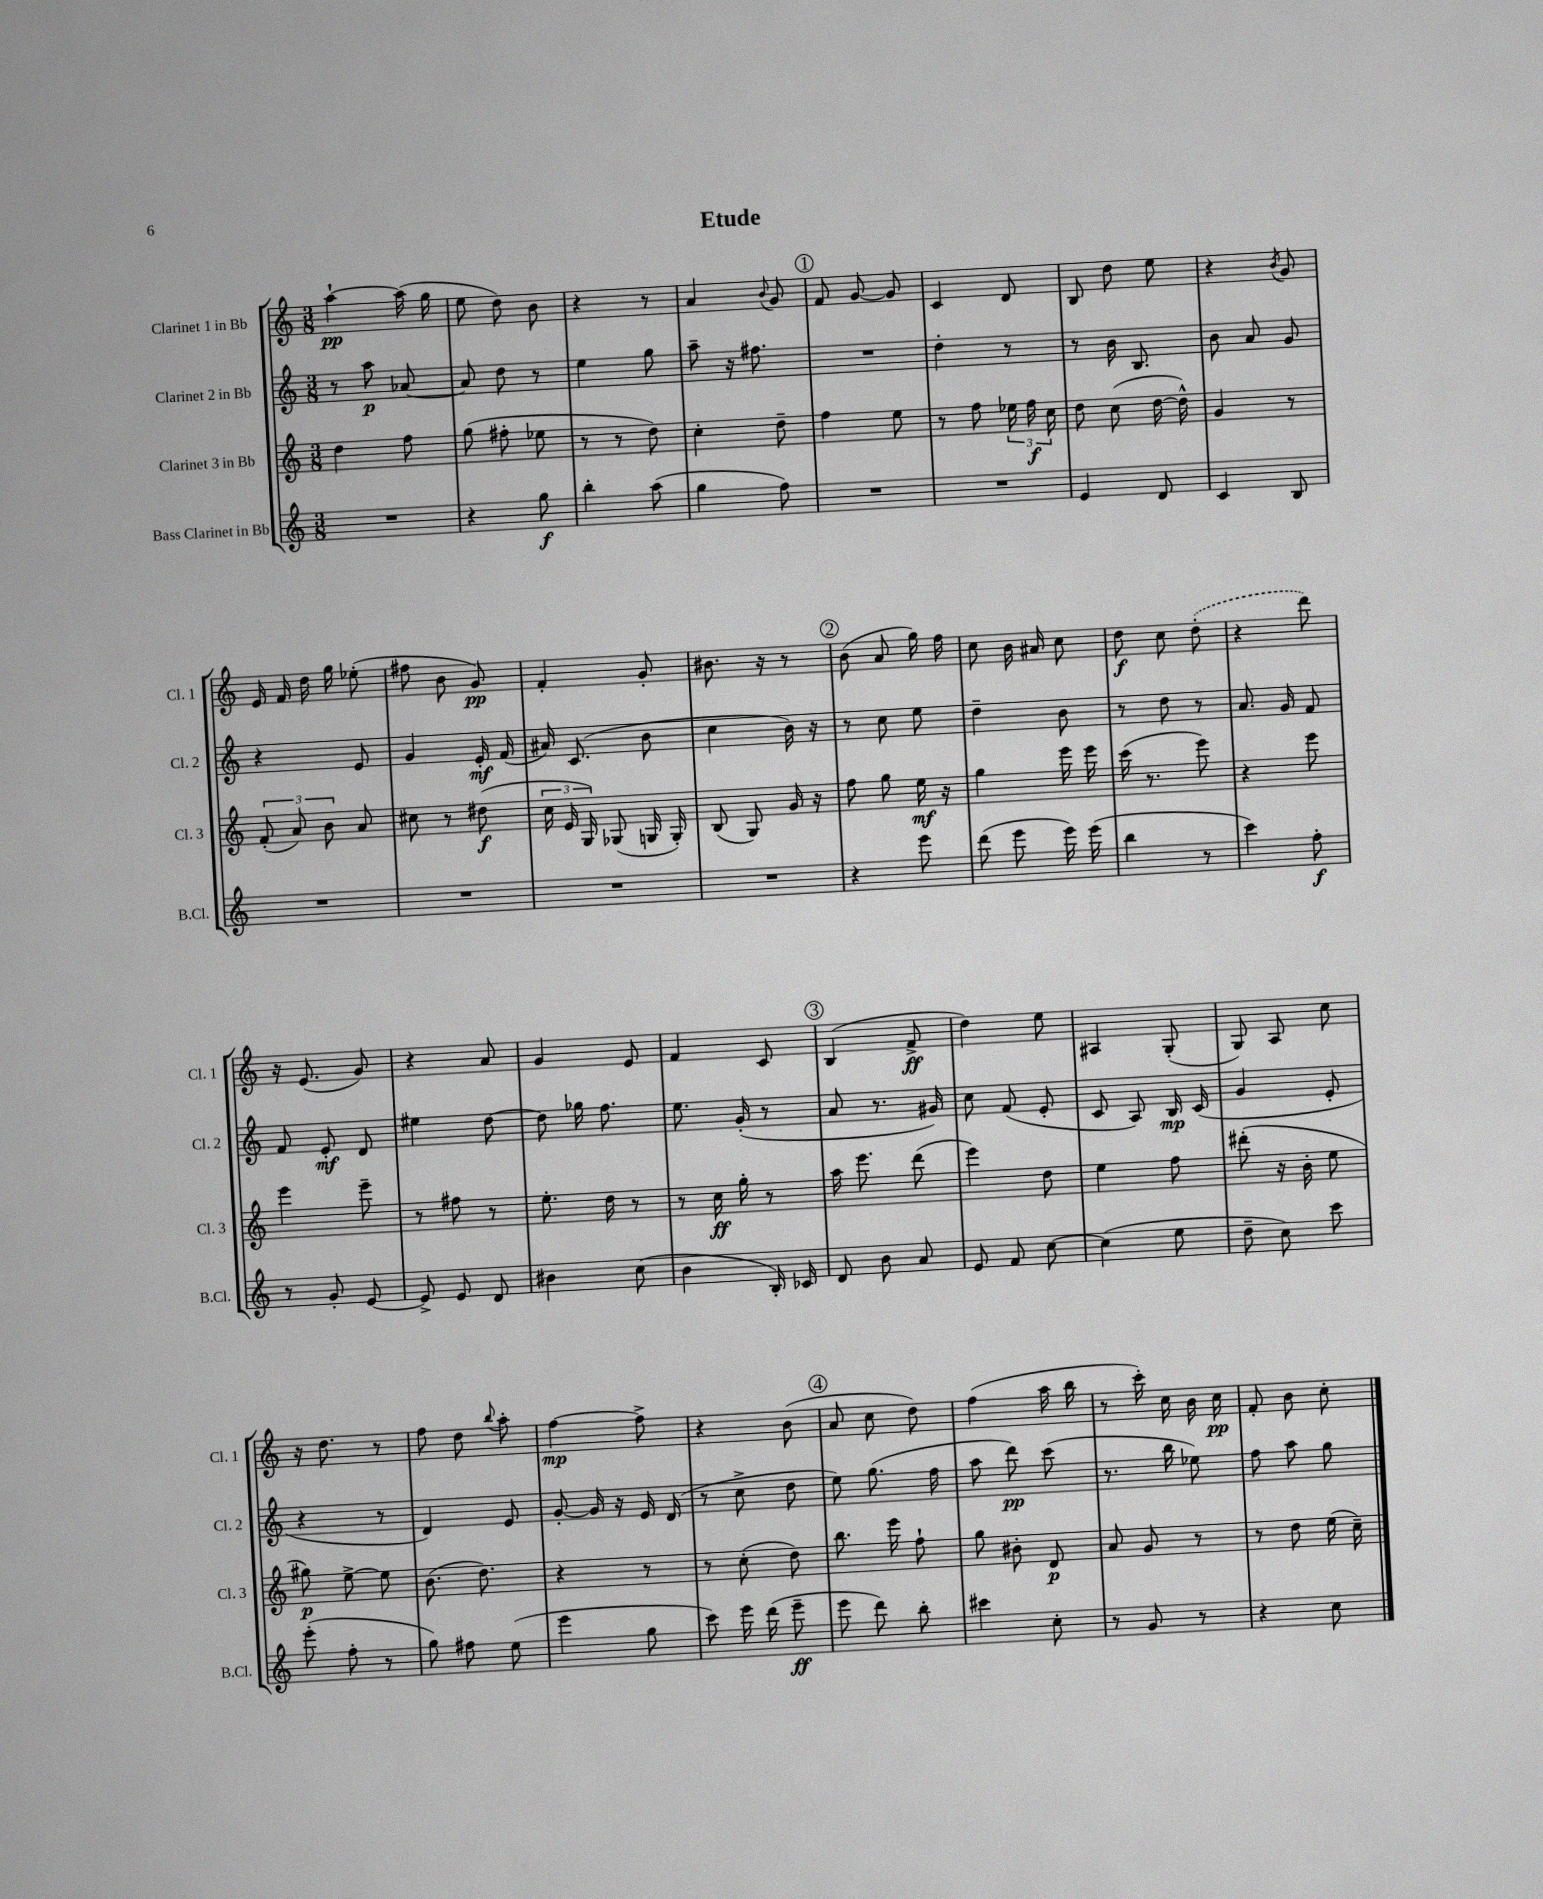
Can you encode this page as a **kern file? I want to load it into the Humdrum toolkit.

**kern	**dynam	**kern	**dynam	**kern	**dynam	**kern	**dynam
*part4	*part4	*part3	*part3	*part2	*part2	*part1	*part1
*staff4	*staff4	*staff3	*staff3	*staff2	*staff2	*staff1	*staff1
*I"Bass Clarinet in Bb	*	*I"Clarinet 3 in Bb	*	*I"Clarinet 2 in Bb	*	*I"Clarinet 1 in Bb	*
*I'B.Cl.	*	*I'Cl. 3	*	*I'Cl. 2	*	*I'Cl. 1	*
*clefG2	*	*clefG2	*	*clefG2	*	*clefG2	*
*k[]	*	*k[]	*	*k[]	*	*k[]	*
*M3/8	*	*M3/8	*	*M3/8	*	*M3/8	*
=1	=1	=1	=1	=1	=1	=1	=1
4.r	.	4dd\	.	8r	.	[4aa`\	pp
.	.	.	.	8aa\	p	.	.
.	.	8ff\	.	[8a-X/	.	(16aa\]	.
.	.	.	.	.	.	16gg\	.
=2	=2	=2	=2	=2	=2	=2	=2
4r	.	(8gg\	.	8a-/]	.	8ee\	.
.	.	8ff#X'\	.	8dd\	.	8dd\)	.
8gg\	f	8ee-X\	.	8r	.	8b\	.
=3	=3	=3	=3	=3	=3	=3	=3
4bb'\	.	8r	.	4ee\	.	4r	.
.	.	8r	.	.	.	.	.
(8aa\	.	8dd\)	.	8gg\	.	8r	.
=4	=4	=4	=4	=4	=4	=4	=4
4gg\	.	4cc'\	.	8aa~\	.	4a/	.
.	.	.	.	16r	.	.	.
.	.	.	.	8.ff#X\	.	.	.
.	.	.	.	.	.	8qqb/	.
8ff\)	.	8dd~\	.	.	.	8g/	.
!!LO:REH:place=s1:t=1
=5	=5	=5	=5	=5	=5	=5	=5
4.r	.	4ff\	.	4.r	.	8f/	.
.	.	.	.	.	.	[8g/	.
.	.	8ee\	.	.	.	8g/]	.
=6	=6	=6	=6	=6	=6	=6	=6
4.r	.	8r	.	4dd'\	.	4c/	.
.	.	8ff\	.	.	.	.	.
.	.	24ee-X\	.	8r	.	8d/	.
.	.	24ff\	f	.	.	.	.
.	.	24cc\	.	.	.	.	.
=7	=7	=7	=7	=7	=7	=7	=7
4e/	.	8dd\	.	8r	.	8B/	.
.	.	(8cc\	.	16b\	.	8dd\	.
.	.	.	.	8.B/	.	.	.
8d/	.	[16dd\	.	.	.	8ee\	.
.	.	16dd^^\])	.	.	.	.	.
=8	=8	=8	=8	=8	=8	=8	=8
4c/	.	4g/	.	8b\	.	4r	.
.	.	.	.	8a/	.	.	.
.	.	.	.	.	.	8qb/	.
8B/	.	8r	.	8g/	.	8g/	.
!!LO:LB:g=z
=9	=9	=9	=9	=9	=9	=9	=9
4.r	.	(12f'/	.	4r	.	16e/	.
.	.	.	.	.	.	16f/	.
.	.	12a/)	.	.	.	.	.
.	.	.	.	.	.	16dd\	.
.	.	12b\	.	.	.	.	.
.	.	.	.	.	.	16gg\	.
.	.	8a/	.	8e/	.	(8ee-X'\	.
=10	=10	=10	=10	=10	=10	=10	=10
4.r	.	8cc#X\	.	4g/	.	8ff#X\	.
.	.	8r	.	.	.	8b\	.
.	.	(8dd#X\	f	16e'/	mf	8g/)	pp
.	.	.	.	(16f/	.	.	.
=11	=11	=11	=11	=11	=11	=11	=11
4.r	.	24cc\	.	16a#X/)	.	4f'/	.
.	.	24e/	.	.	.	.	.
.	.	.	.	(8.c/	.	.	.
.	.	24G/)	.	.	.	.	.
.	.	(8G-X/	.	.	.	.	.
.	.	16Gn/	.	8b\	.	8g'/	.
.	.	16G'/)	.	.	.	.	.
=12	=12	=12	=12	=12	=12	=12	=12
4.r	.	(8B/	.	4cc\	.	8.b#X\	.
.	.	8G/)	.	.	.	.	.
.	.	.	.	.	.	16r	.
.	.	16g/	.	16b\)	.	8r	.
.	.	16r	.	16r	.	.	.
!!LO:REH:place=s1:t=2
=13	=13	=13	=13	=13	=13	=13	=13
4r	.	8ff\	.	8r	.	(8b\	.
.	.	8gg\	.	8cc\	.	8a/	.
8eee\	.	16ee\	mf	8ee\	.	16gg\)	.
.	.	16r	.	.	.	16ff\	.
=14	=14	=14	=14	=14	=14	=14	=14
(8ddd\	.	4gg\	.	4dd~\	.	8cc\	.
8eee\	.	.	.	.	.	16b\	.
.	.	.	.	.	.	16a#X/	.
16eee\)	.	16eee\	.	8b\	.	8cc\	.
(16eee\	.	16eee\	.	.	.	.	.
=15	=15	=15	=15	=15	=15	=15	=15
4bb\	.	(16ccc\	.	8r	.	8dd\	f
.	.	8.r	.	.	.	.	.
.	.	.	.	8dd\	.	8cc\	.
8r	.	8eee\)	.	8r	.	(8dd'\	.
=16	=16	=16	=16	=16	=16	=16	=16
4ccc\)	.	4r	.	8.a/	.	4r	.
.	.	.	.	16g/	.	.	.
8ff'\	f	8eee\	.	8f/	.	8ddd\)	.
!!LO:LB:g=z
=17	=17	=17	=17	=17	=17	=17	=17
8r	.	4eee\	.	8f/	.	16r	.
.	.	.	.	.	.	(8.e/	.
8g'/	.	.	.	8e'/	mf	.	.
[8e/	.	8eee~\	.	8d/	.	8g/)	.
=18	=18	=18	=18	=18	=18	=18	=18
8e^/]	.	8r	.	4ee#X\	.	4r	.
8e/	.	8ff#X\	.	.	.	.	.
8d/	.	8r	.	[8dd\	.	8a/	.
=19	=19	=19	=19	=19	=19	=19	=19
4b#X\	.	8.ee'\	.	8dd\]	.	4g/	.
.	.	.	.	16gg-X\	.	.	.
.	.	16dd\	.	8.ff\	.	.	.
(8cc\	.	8r	.	.	.	8e/	.
=20	=20	=20	=20	=20	=20	=20	=20
4b\	.	8r	.	8.ee\	.	4f/	.
.	.	16cc\	ff	.	.	.	.
.	.	16gg'\	.	(16g'/	.	.	.
16B'/)	.	8r	.	8r	.	8c/	.
16c-X/	.	.	.	.	.	.	.
!!LO:REH:place=s1:t=3
=21	=21	=21	=21	=21	=21	=21	=21
8d/	.	16aa\	.	8a/	.	(4B/	.
.	.	8.eee\	.	.	.	.	.
8b\	.	.	.	8.r	.	.	.
8a/	.	(8ddd\	.	.	.	8f^/	ff
.	.	.	.	16g#X/)	.	.	.
=22	=22	=22	=22	=22	=22	=22	=22
8e/	.	4eee\)	.	8cc\	.	4dd\)	.
8f/	.	.	.	(8f/	.	.	.
[8cc\	.	8dd\	.	8e'/	.	8ee\	.
=23	=23	=23	=23	=23	=23	=23	=23
(4cc\]	.	4ee\	.	8c/	.	4A#X/	.
.	.	.	.	8A/)	.	.	.
8ee\	.	8ff\	.	16B/	mp	(8G'/	.
.	.	.	.	(16c/	.	.	.
=24	=24	=24	=24	=24	=24	=24	=24
8dd~\	.	(8ddd#X'\	.	4g/	.	8G/)	.
8cc\)	.	16r	.	.	.	8A/	.
.	.	16b'\	.	.	.	.	.
8ccc\	.	8ee\	.	8e'/	.	8cc\	.
!!LO:LB:g=z
=25	=25	=25	=25	=25	=25	=25	=25
(8eee'\	.	8gg#X\)	p	4r	.	16r	.
.	.	.	.	.	.	8.dd\	.
8ff'\	.	[8ee^\	.	.	.	.	.
8r	.	8ee\]	.	8r	.	8r	.
=26	=26	=26	=26	=26	=26	=26	=26
8gg\)	.	(8.b\	.	4d/)	.	8ff\	.
8ff#X\	.	.	.	.	.	8dd\	.
.	.	8.dd\)	.	.	.	.	.
.	.	.	.	.	.	8qqbb/	.
(8ee\	.	.	.	8e/	.	8aa'\	.
=27	=27	=27	=27	=27	=27	=27	=27
4eee\	.	4r	.	[8g'/	.	[4ff\	mp
.	.	.	.	16g/]	.	.	.
.	.	.	.	16r	.	.	.
8gg\	.	8r	.	16e/	.	8ff^\]	.
.	.	.	.	(16d/	.	.	.
=28	=28	=28	=28	=28	=28	=28	=28
8ccc\)	.	8r	.	8r	.	4r	.
16eee\	.	(8cc'\	.	8cc^\	.	.	.
(16ddd\	.	.	.	.	.	.	.
8eee~\	ff	8dd\)	.	8dd\	.	(8b\	.
!!LO:REH:place=s1:t=4
=29	=29	=29	=29	=29	=29	=29	=29
8eee\	.	8.bb\	.	8ee\)	.	8a/	.
8ddd\)	.	.	.	(8.gg\	.	8cc\	.
.	.	16eee\	.	.	.	.	.
8bb'\	.	8ff`\	.	.	.	8dd\)	.
.	.	.	.	16ff\	.	.	.
=30	=30	=30	=30	=30	=30	=30	=30
4ccc#X\	.	8gg\	.	8aa\	.	(4ff\	.
.	.	8b#X'\	.	8ddd\)	pp	.	.
8cc'\	.	8d/	p	(8ccc\	.	16aa\	.
.	.	.	.	.	.	16bb\	.
=31	=31	=31	=31	=31	=31	=31	=31
8r	.	8a/	.	8.r	.	8r	.
8g/	.	8g/	.	.	.	16ccc'\)	.
.	.	.	.	16bb\	.	16cc\	.
8r	.	8r	.	8ee-X\)	.	16b\	.
.	.	.	.	.	.	16cc\	pp
=32	=32	=32	=32	=32	=32	=32	=32
4r	.	8r	.	8ff\	.	8f'/	.
.	.	8dd\	.	8aa\	.	8b\	.
8cc\	.	(16ee\	.	8gg\	.	8cc'\	.
.	.	16cc~\)	.	.	.	.	.
==	==	==	==	==	==	==	==
*-	*-	*-	*-	*-	*-	*-	*-
